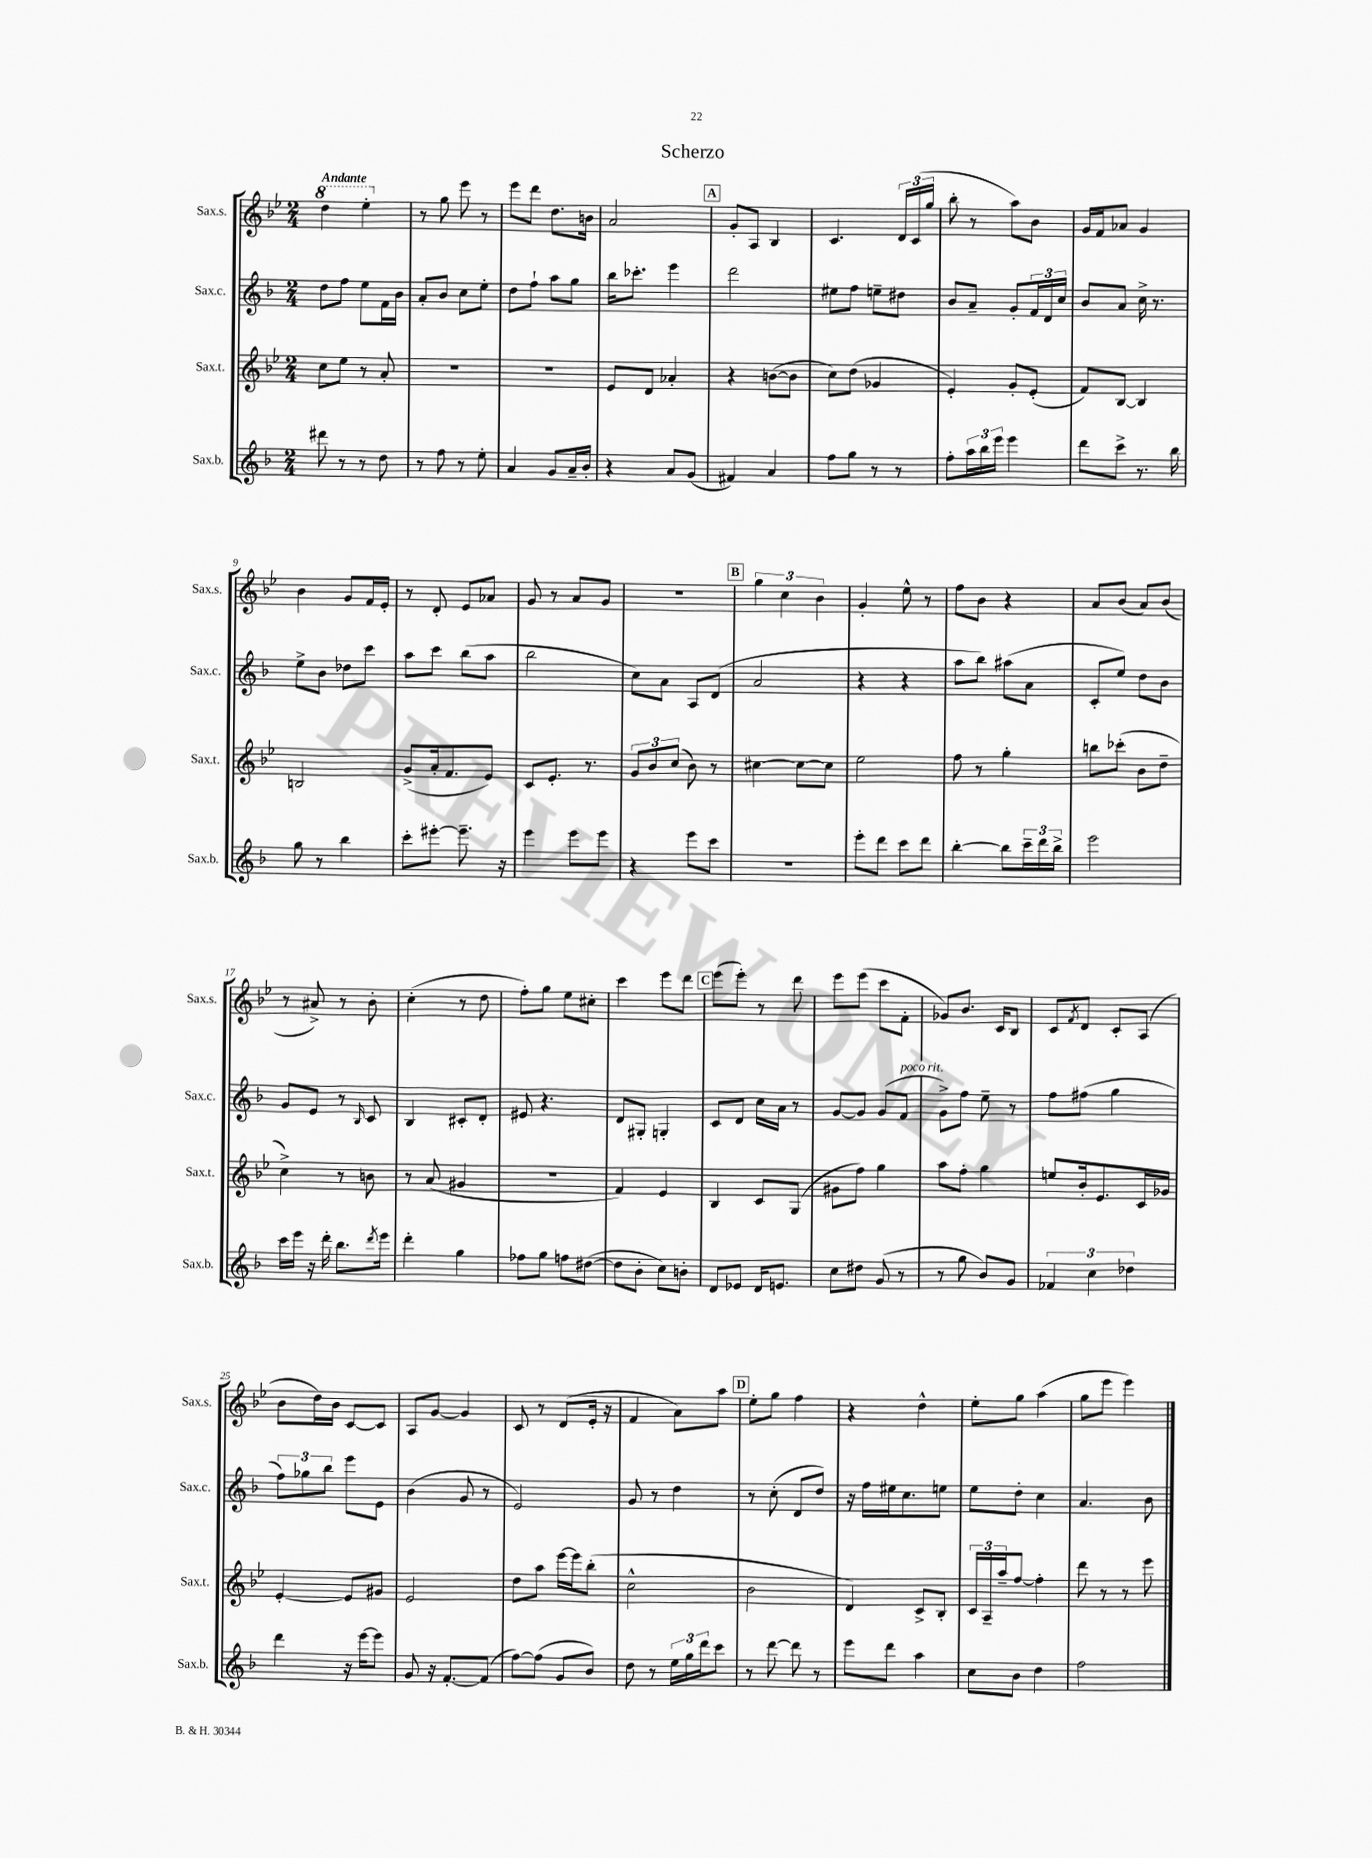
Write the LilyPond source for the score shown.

\header { title = "Scherzo" }
<<
\new StaffGroup <<
\new Staff = "s0" \with { instrumentName = "Sax.s." shortInstrumentName = "Sax.s." } {
    \clef treble \key bes \major \numericTimeSignature \time 2/4 \tempo "Andante"
    \ottava #1 d'''4 ees'''4-. \ottava #0 |
    r8 g''8 ees'''8 r8 |
    ees'''8 d'''8 d''8. b'16 |
    a'2 |
    \mark \markup { \box "A" } g'8-. a8 bes4 |
    c'4. \tuplet 3/2 { d'16 c'16( g''16 } |
    bes''8-. r8 a''8) bes'8 |
    g'16 f'16 aes'8 g'4 |
    bes'4 g'8 f'16 ees'16-. |
    r8 d'8-. ees'8 aes'8 |
    g'8 r8 a'8 g'8 |
    R2 |
    \mark \markup { \box "B" } \tuplet 3/2 { g''4 c''4 bes'4 } |
    g'4-. ees''8-^ r8 |
    f''8 bes'8 r4 |
    a'8 bes'8( a'8) bes'8( |
    r8 ais'8->) r8 bes'8-. |
    c''4-.( r8 d''8 |
    f''8-.) g''8 ees''8 cis''8-. |
    c'''4 ees'''8 d'''8 |
    \mark \markup { \box "C" } ees'''8( ees'''8-.) r8 d'''8 |
    ees'''8 ees'''8( c'''8 f'8-. |
    ges'8) bes'8. c'16 bes8 |
    c'8 \acciaccatura { f'8 } d'8 c'8-. a8( |
    bes'8 d''16) bes'16 c'8~ c'8 |
    a8 g'8~ g'4 |
    c'8 r8 d'8( ees'16-. r16 |
    f'4 a'8) a''8 |
    \mark \markup { \box "D" } ees''8-. g''8 f''4 |
    r4 d''4-^ |
    ees''8-. g''8 a''4( |
    g''8 ees'''8 ees'''4) \bar "|." |
}
\new Staff = "s1" \with { instrumentName = "Sax.c." shortInstrumentName = "Sax.c." } {
    \clef treble \key f \major \numericTimeSignature \time 2/4
    d''8 f''8 e''8 f'16 bes'16 |
    a'8-. bes'8 c''8 e''8-. |
    d''8 f''8-! a''8 g''8 |
    bes''16 ces'''8.-. e'''4 |
    \mark \markup { \box "A" } d'''2 |
    eis''8 f''8 e''8-- dis''8 |
    bes'8 a'8-- g'8-. \tuplet 3/2 { f'16 d'16 c''16 } |
    bes'8 a'8 c''16-> r8. |
    e''8-> bes'8 des''8 c'''8 |
    a''8 c'''8 bes''8( a''8 |
    bes''2 |
    c''8) a'8 a8 d'8( |
    \mark \markup { \box "B" } a'2 |
    r4 r4 |
    a''8 bes''8) ais''8( a'8 |
    c'8-. e''8) d''8 bes'8 |
    g'8 e'8 r8 \grace { bes16 } c'8 |
    bes4 cis'8-. d'8-. |
    eis'8 r4. |
    d'8 gis8-. g4-. |
    \mark \markup { \box "C" } c'8 d'8 c''16 a'16 r8 |
    g'8~ g'8 g'8( f'8^\markup { \italic "poco rit." } |
    g'8->) f''8 e''8-- r8 |
    f''8 fis''8( g''4 |
    \tuplet 3/2 { f''8) ges''8 bes''8 } e'''8 e'8 |
    bes'4( g'8 r8 |
    e'2) |
    g'8 r8 d''4 |
    \mark \markup { \box "D" } r8 c''8-.( d'8 d''8) |
    r16 f''16 eis''16 c''8. e''8 |
    e''8 d''8-. c''4 |
    a'4. bes'8 \bar "|." |
}
\new Staff = "s2" \with { instrumentName = "Sax.t." shortInstrumentName = "Sax.t." } {
    \clef treble \key bes \major \numericTimeSignature \time 2/4
    c''8 ees''8 r8 a'8-. |
    R2 |
    R2 |
    ees'8 d'8 aes'4-. |
    \mark \markup { \box "A" } r4 b'8~( b'8 |
    c''8) d''8( ges'4 |
    ees'4-.) g'8-. ees'8-.( |
    f'8) bes8~ bes4 |
    b2 |
    g'8->( a'16-. f'8. ees'8) |
    c'8 ees'8.-. r8. |
    \tuplet 3/2 { g'8 bes'8 c''8( } bes'8) r8 |
    \mark \markup { \box "B" } cis''4~ cis''8~ cis''8 |
    ees''2 |
    f''8 r8 g''4-. |
    b''8 ces'''8-.( bes'8 d''8-- |
    c''4->) r8 b'8 |
    r8 a'8( gis'4 |
    r2 |
    f'4) ees'4 |
    \mark \markup { \box "C" } bes4 c'8 g8( |
    gis'8 f''8) g''4 |
    a''8 f''8-. g''4 |
    e''8 bes'16-. ees'8. c'16 ges'16 |
    ees'4~-. ees'8 gis'8 |
    ees'2 |
    d''8 a''8 ees'''16~ ees'''16 bes''8-.( |
    c''2-^ |
    \mark \markup { \box "D" } bes'2 |
    d'4) c'8-> bes8-. |
    \tuplet 3/2 { c'16 a16-- a''16-- } f''8~ f''4-. |
    d'''8 r8 r8 ees'''8 \bar "|." |
}
\new Staff = "s3" \with { instrumentName = "Sax.b." shortInstrumentName = "Sax.b." } {
    \clef treble \key f \major \numericTimeSignature \time 2/4
    dis'''8 r8 r8 d''8 |
    r8 f''8 r8 e''8-. |
    a'4 g'8 a'16-- bes'16-. |
    r4 a'8 g'8( |
    \mark \markup { \box "A" } fis'4) a'4 |
    f''8 g''8 r8 r8 |
    f''8-. \tuplet 3/2 { a''16 bes''16 e'''16 } e'''4 |
    d'''8 c'''8-> r8. bes''16 |
    g''8 r8 bes''4 |
    c'''8-. eis'''8~-. eis'''8.-- r16 |
    e'''4 e'''8 e'''8 |
    r4 e'''8 c'''8 |
    \mark \markup { \box "B" } R2 |
    e'''8-. d'''8 c'''8 d'''8 |
    bes''4~-. bes''8 \tuplet 3/2 { c'''16-- d'''16 bes''16-> } |
    e'''2 |
    c'''16 e'''16 r16 d'''16-. bes''8. \acciaccatura { d'''8 } e'''16 |
    d'''4-. g''4 |
    fes''8 g''8 f''8 dis''8~( |
    dis''8 bes'8-. c''8) b'8-. |
    \mark \markup { \box "C" } d'8 ees'8 d'16 e'8. |
    c''8 dis''8 g'8( r8 |
    r8 g''8 bes'8) g'8 |
    \tuplet 3/2 { fes'4 c''4 des''4 } |
    d'''4 r16 e'''16~ e'''8 |
    g'8 r16 f'8.~-. f'8( |
    f''8~) f''8( g'8 bes'8) |
    d''8 r8 \tuplet 3/2 { e''16 g''16 d'''16 } c'''8 |
    \mark \markup { \box "D" } r8 d'''8~ d'''8 r8 |
    e'''8 d'''8 a''4 |
    c''8 bes'8 d''4 |
    f''2 \bar "|." |
}
>>
>>
